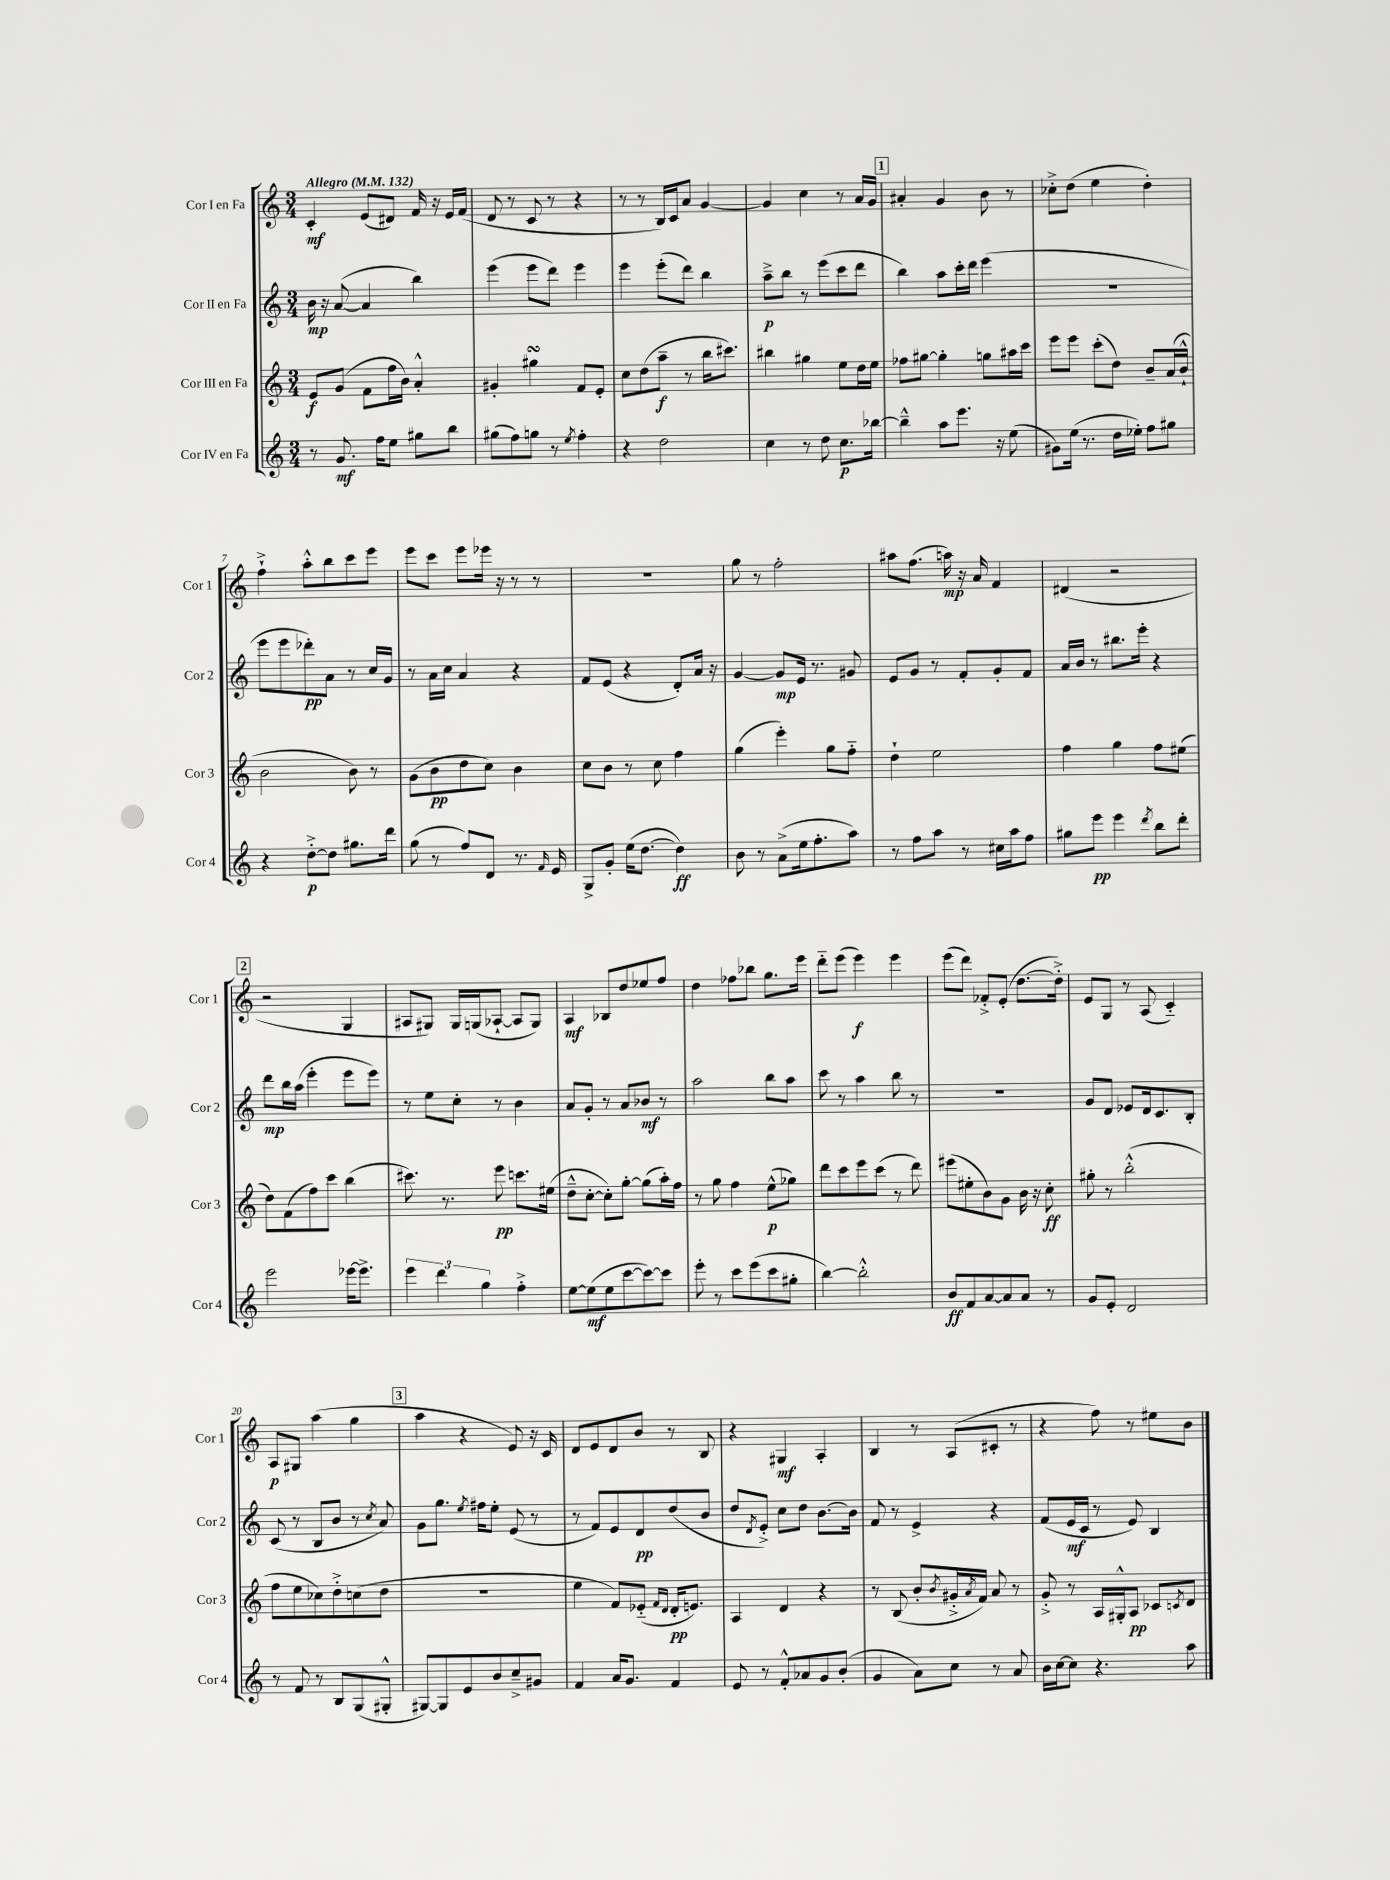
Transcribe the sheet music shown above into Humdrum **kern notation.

**kern	**kern	**kern	**kern
*staff4	*staff3	*staff2	*staff1
*clefG2	*clefG2	*clefG2	*clefG2
*k[]	*k[]	*k[]	*k[]
*M3/4	*M3/4	*M3/4	*M3/4
*MM132	*MM132	*MM132	*MM132
8r	8e	16b	4c'
.	.	16r	.
8.g	(8g	([8a	.
.	8f	4a]	(8e
16ff	.	.	.
8ee	16ff	.	8d#)
.	16b)	.	.
8gg#	4a'^^	4bb)	16f
.	.	.	16r
8bb	.	.	16e
.	.	.	(16f
=	=	=	=
(8gg#	4g#'	(4eee	8d
8ff)	.	.	8r
8gg	4gg#	8eee	8c
8r	.	8ddd)	8r
8qee	.	.	.
4ff'	8f	4eee	4r
.	8e'	.	.
=	=	=	=
4r	8cc	4eee	8r
.	(8dd	.	8r
2dd	8aa~	(8eee'	16B)
.	.	.	16c
.	8r	8ddd)	8a
.	16bb	4bb	[4g
.	8.ccc#)	.	.
=	=	=	=
4cc	4bb#	8aa~^	4g]
.	.	8bb	.
8r	4gg#	8r	4cc
8dd	.	(8eee	.
8.cc	8ee	8ccc	8r
.	16dd	8ddd	16a
[16bb-	16ee	.	16g
=	=	=	=
4bb-~^^]	8ff-	4bb)	4a#'
.	[8gg#	.	.
8aa	4gg#']	8aa	4g
8.eee	.	16ccc'	.
.	.	16ddd	.
.	8gg	(4eee	8b
16r	.	.	.
(8ee	16aa#	.	8r
.	16ccc	.	.
=	=	=	=
8g#)	8eee	2.r	8cc-'^
(16ee	8eee	.	(8dd
8.r	.	.	.
.	(8ccc'	.	4ee
16dd	8dd)	.	.
16ee-')	.	.	.
8ff	8b~	.	4dd')
8gg#	(16a	.	.
.	16b`^^	.	.
=	=	=	=
4r	2b	8eee	4ff`^
.	.	8eee	.
[8dd'^	.	8ddd-')	8aa'^^
8dd]	.	8a	8bb
8.gg#	8b)	8r	8ccc
.	8r	16cc	8eee
16ddd	.	16g	.
=	=	=	=
(8gg	(8g	8r	8eee
8r	8b	16a	8ccc
.	.	16cc	.
8ff)	8dd	4a	8eee
8d	8cc)	.	16eee-
.	.	.	16r
8.r	4b	4r	8r
.	.	.	8r
16qqf	.	.	.
16e	.	.	.
=	=	=	=
8G^	8cc	8f	2.r
8g'	8b	(8e	.
(16ee	8r	4r	.
[8.dd	.	.	.
.	8cc	.	.
4dd])	4ff	8d')	.
.	.	16a	.
.	.	16r	.
=	=	=	=
8b	(4gg	[4g	8gg
8r	.	.	8r
(8a^	4eee')	8g]	2ff'
16ee	.	16e	.
8.ff'	.	8.r	.
.	8gg	.	.
8aa)	8ff'~	8g#	.
=	=	=	=
8r	4dd`	8e	8aa#
8ff	.	8g	(8.ff
8aa	2ee	8r	.
.	.	.	16aa)
8r	.	8f'	16r
.	.	.	16a
16cc#	.	8g'	4f
16aa	.	.	.
8ff	.	8f	.
=	=	=	=
8gg#	4ff	16a	(4d#
.	.	16b	.
8eee	.	8r	.
4eee	4gg	8.bb#	2r
.	.	16eee'	.
8qddd	.	.	.
8bb	8ff	4r	.
8ddd'	(8ee#	.	.
=	=	=	=
2eee	8dd)	8ddd	2r
.	(8f	16bb	.
.	.	(16aa	.
.	8ff)	4eee'	.
.	8ccc	.	.
[16eee-	(4bb	8eee	4G
8.eee-^]	.	.	.
.	.	8eee)	.
=	=	=	=
6eee	8.ccc#)	8r	8A#
.	.	8ee	8G#)
6ddd	.	.	.
.	8.r	.	.
.	.	8cc'	16G#
.	.	.	(16G
6gg	.	.	.
.	8eee	8r	[8A-`
4ff'^	8.ccc	4b	8A-]
.	.	.	8G)
.	(16ee#	.	.
=	=	=	=
[8ee	8dd~^^	8a	4A
(8ee]	[8cc'	8g'	.
8ee	8cc'])	8r	8B-
[8ccc	[8gg'	8a	8dd
8ccc_)	(8gg]	8b-	8ee-
8ccc]	16aa')	8r	8ff
.	16ff	.	.
=	=	=	=
8eee'	8r	2aa	4dd
8r	8gg	.	.
8ccc	4ff	.	8ff-
(8eee	.	.	8bb-
8ccc	(8ee^^	8bb	8.gg
8gg#'	8gg-)	8aa	.
.	.	.	16eee
=	=	=	=
[4bb)	8ddd	8ccc	8ddd'~
.	8ccc	8r	(8eee
2bb'^^]	8eee	4aa	4eee)
.	(8ccc	.	.
.	8r	8bb	4eee
.	8ddd)	8r	.
=	=	=	=
8b	(8eee#	2.r	(8eee
8f	8ee#'	.	8ddd)
[8a	8b)	.	8f-'^
8a]	8g	.	(8e'
8a	16b	.	[8.dd
.	16r	.	.
8r	8cc'	.	.
.	.	.	16dd'^])
=	=	=	=
8g	8gg#'	8g	8e
8e'	8r	8d	8G
2d	(2bb'^^	8e-	8r
.	.	16d	(8A
.	.	8.c	.
.	.	.	4c'~)
.	.	8B'	.
=	=	=	=
8r	8ff	(8c	8A
8f	8ee	8r	8G#
8r	8cc-)	8B	(4aa
8B	8dd'^	8b	.
(8G	(8cc	8r	4gg
.	.	8qcc	.
8G#'^^	8dd	8a)	.
=	=	=	=
[8G#)	2.r	8g	4aa
8G#]	.	8.gg	.
8e	.	.	4r
.	.	8qee	.
.	.	16ff#	.
8b	.	8ee'	.
8cc~^	.	(8e	8e)
8g#	.	8r	16r
.	.	.	16c
=	=	=	=
4f	4ee	8r	8d
.	.	8f)	8e
16a	8f)	8e	8d
8.g	.	.	.
.	(8e-'~	8d	8b
.	16qqf	.	.
.	16qqd	.	.
4f	16d'	(8dd	8r
.	8.e)	.	.
.	.	8b	8B
=	=	=	=
8e	4A	8dd	4r
.	.	8qd	.
8r	.	8e'^)	.
8f'^^	4d	8cc	4G#
8a-	.	8dd	.
8g	4r	[8.b	4A'
(8b'	.	.	.
.	.	16b]	.
=	=	=	=
4g	8r	8f	4B
.	(8B	8r	.
8a)	8b'	4e^	8r
.	8qb	.	.
8cc	16g#'^	.	(8A
.	8qa	.	.
.	16f)	.	.
8r	8a	4r	8c#'
8a	8r	.	8r
=	=	=	=
16b	8g'^	(8f	4r
[16cc	.	.	.
8cc]	8r	16e	.
.	.	16c	.
4.r	16A	8r	8ff)
.	16G#'^^	.	.
.	8A	8e)	8r
.	8c-	4B	8ee#
.	8qc	.	.
8aa	8d	.	8b
==	==	==	==
*-	*-	*-	*-
